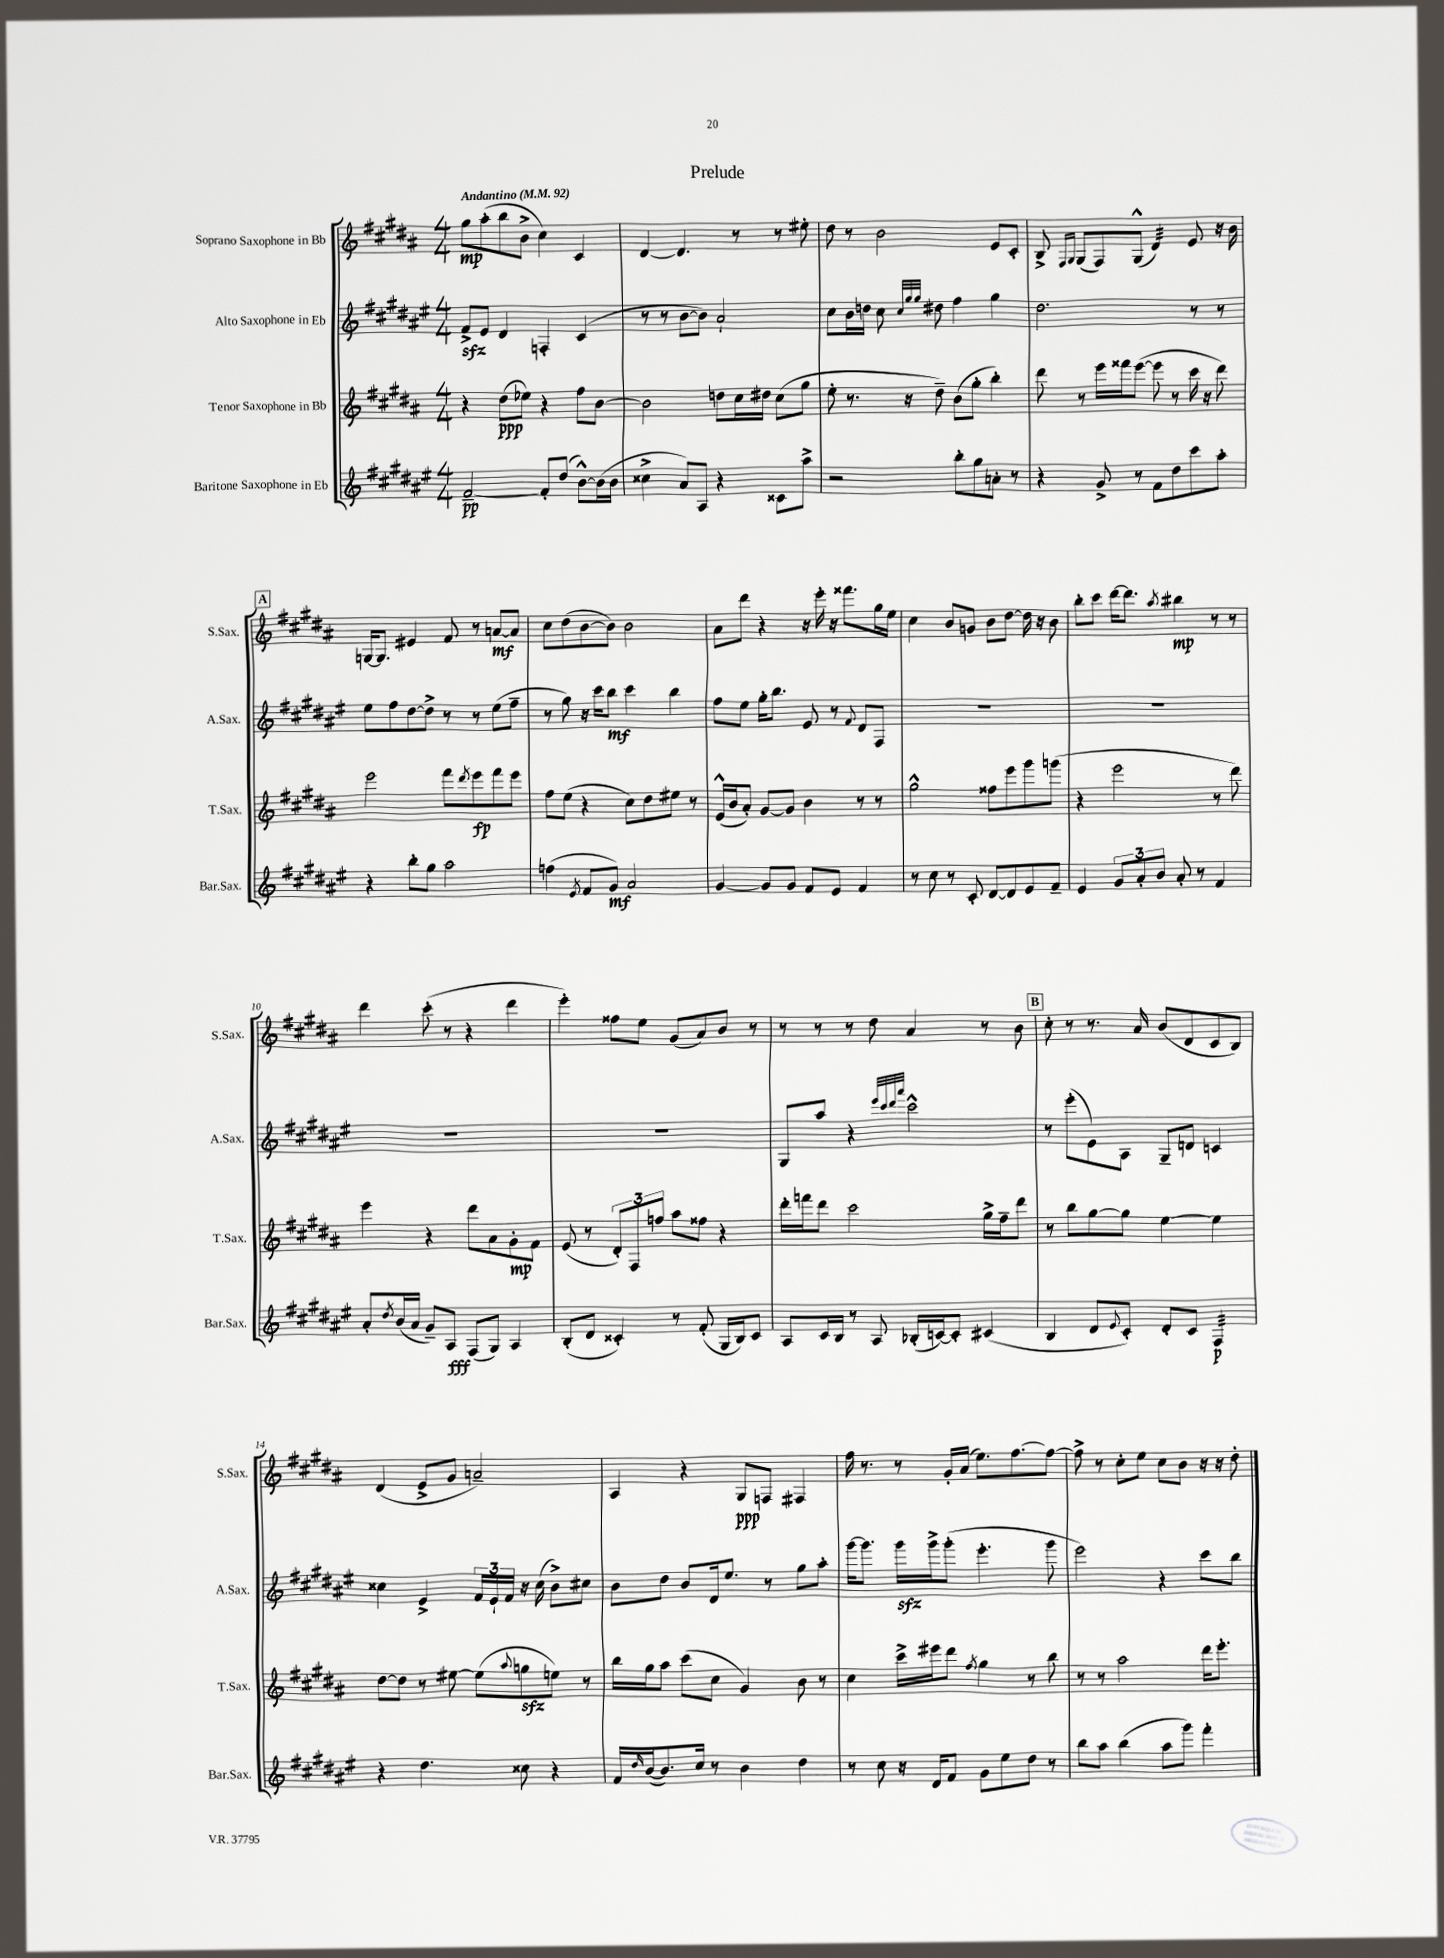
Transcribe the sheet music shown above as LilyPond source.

\header { title = "Prelude" }
<<
\new StaffGroup <<
\new Staff = "s0" \with { instrumentName = "Soprano Saxophone in Bb" shortInstrumentName = "S.Sax." } {
    \clef treble \key b \major \numericTimeSignature \time 4/4 \tempo "Andantino" 4 = 92
    gis''8\mp ais''8-.( b''8 b'8-> cis''4) cis'4 |
    dis'4~ dis'4. r8 r8 eis''8-. |
    dis''8 r8 b'2 e'8 cis'8-. |
    b8-> \grace { fis16 gis16 } gis8( fis8) gis8-^( dis'4:32) e'8 r16 b'16 |
    \mark \markup { \box "A" } g16~ g8. eis'4 fis'8 r8 a'8~\mf a'8 |
    cis''8 dis''8( b'8~ b'8) b'2 |
    ais'8 dis'''8 r4 r16 e'''16-. r16 fisis'''8. gis''16 e''16 |
    cis''4 b'8 g'8 b'8 dis''8~ dis''16 r16 b'8 |
    b''8-. cis'''8 dis'''16~ dis'''8. \acciaccatura { ais''8 } bis''4\mp r8 r8 |
    dis'''4 cis'''8-.( r8 r4 dis'''4 |
    e'''4-.) fisis''8 e''8 gis'8( ais'8) b'8 r8 |
    r8 r8 r8 dis''8 ais'4 r8 b'8 |
    \mark \markup { \box "B" } cis''8-. r8 r8. ais'16 b'8( dis'8 cis'8 b8) |
    dis'4( e'8-> gis'8 a'2--) |
    ais4 r4 gis8\ppp f8 fis4 |
    fis''16 r8. r8 gis'16-. ais'16( e''8.) fis''8.~ fis''8~ |
    fis''8-> r8 cis''8-. e''8 cis''8 b'8 r16 r16 dis''8-. \bar "|." |
}
\new Staff = "s1" \with { instrumentName = "Alto Saxophone in Eb" shortInstrumentName = "A.Sax." } {
    \clef treble \key fis \major \numericTimeSignature \time 4/4
    fis'8->\sfz eis'8 dis'4 f4-. cis'4( |
    r8 r8 b'8~ b'8) ais'2-! |
    cis''8 b'16 d''16 cis''8 \grace { cis''32 gis''32 gis''32 } dis''8 fis''4 gis''4 |
    dis''2. r8 r8 |
    \mark \markup { \box "A" } eis''8 fis''8 dis''8~ dis''8-> r8 r8 eis''8( fis''8-- |
    r8 gis''8) r16 cis'''16 b''8\mf cis'''4 b''4 |
    fis''8 eis''8 gis''16-. b''8. eis'8 r8 \appoggiatura { fis'8 } dis'8 fis8 |
    R1 |
    R1 |
    R1 |
    R1 |
    gis8 ais''8 r4 \grace { eis'''32 cis'''32 dis'''32 ais'''32 } cis'''2-^ |
    \mark \markup { \box "B" } r8 eis'''8-.( eis'8) ais8 gis8-- d'8 c'4 |
    cisis''4 eis'4-> \tuplet 3/2 { fis'16 eis'16-! fis'16 } r16 cisis''16( b'8->) cis''8 |
    b'8 dis''8 b'8 dis'16 eis''8. r8 gis''8 ais''8-. |
    gis'''16~ gis'''8. gis'''16\sfz gis'''16-> gis'''8-.( eis'''4.-. gis'''8 |
    eis'''2) r4 cis'''8 b''8 \bar "|." |
}
\new Staff = "s2" \with { instrumentName = "Tenor Saxophone in Bb" shortInstrumentName = "T.Sax." } {
    \clef treble \key b \major \numericTimeSignature \time 4/4
    r4 dis''8\ppp( ees''8) r4 fis''8 b'8~ |
    b'2 d''8 cis''16 dis''16 cis''8( gis''8 |
    e''8-. r8. r16 dis''8--) b'8( gis''8-. b''4-.) |
    dis'''8 r8 e'''16 fisis'''16 e'''8~( e'''8 r8 cis'''16 r16 dis'''8) |
    \mark \markup { \box "A" } e'''2 fis'''8 \acciaccatura { dis'''8 } e'''8\fp fis'''8 e'''8 |
    fis''8 e''8( r4 cis''8) dis''8 eis''8 r8 |
    e'16-^( b'16 ais'8-.) gis'8~ gis'8 b'4 r8 r8 |
    gis''2-^ fisis''8 e'''8 gis'''8 g'''8( |
    r4 e'''2 r8 dis'''8) |
    e'''4 r4 dis'''8 ais'8 gis'8-.\mp fis'8 |
    e'8( r8 \tuplet 3/2 { dis'8-.) fis8 f''8 } ais''8 fisis''8 r4 |
    dis'''16-. f'''16 dis'''8 cis'''2 gis''16-> fis''16-- dis'''8 |
    \mark \markup { \box "B" } r8 b''8 gis''8~ gis''8 e''4~ e''4 |
    dis''8~ dis''8 r8 eis''8~ eis''8( \appoggiatura { ais''8 } g''8\sfz e''8) r8 |
    b''16 gis''16 ais''8 cis'''8( cis''8 gis'4) b'8 r8 |
    cis''4 cis'''16-> eis'''16 dis'''8 \acciaccatura { fis''8 } gis''4 r8 b''8 |
    r8 r8 ais''2 dis'''16 e'''8.-. \bar "|." |
}
\new Staff = "s3" \with { instrumentName = "Baritone Saxophone in Eb" shortInstrumentName = "Bar.Sax." } {
    \clef treble \key fis \major \numericTimeSignature \time 4/4
    fis'2~--\pp fis'8-. dis''8( b'8~-^) b'16( b'16 |
    cisis''4-> ais'8) ais8 r4 cisis'8 ais''8-> |
    r2 b''8-. gis''8 a'8-. r8 |
    r4 gis'8-> r8 fis'8 dis''8 cis'''8 ais''8-. |
    \mark \markup { \box "A" } r4 b''8-. gis''8 ais''2 |
    f''4( \acciaccatura { eis'8 } fis'8 gis'8\mf) ais'2 |
    gis'4~ gis'8 gis'8 fis'8 eis'8 fis'4 |
    r8 cis''8 r8 cis'8-. dis'8~ dis'8 eis'8 fis'8-- |
    eis'4 \tuplet 3/2 { gis'8 ais'8-. b'8 } ais'8-. r8 fis'4 |
    ais'8-. \acciaccatura { dis''8 } b'16( ais'16 gis'8--) ais8\fff fis8( gis8) ais4 |
    b8-.( dis'8 cisis'4-.) r8 fis'8-.( gis16 b16) cisis'8 |
    ais8 cis'16 b16 r8 ais8 bes16-.( c'16~) c'8-. cis'4( |
    \mark \markup { \box "B" } b4 dis'8 \appoggiatura { eis'8 } cis'8-.) dis'8-. cis'8 fis4:32\p |
    r4 dis''4. cisis''8 r4 |
    fis'16 \grace { dis''16 } b'16~( b'8.) cis''16 r8 b'4 dis''4 |
    r8 cis''8 r16 dis'16 fis'8 gis'8 eis''8 dis''8 r8 |
    b''8 ais''8 b''4( ais''8 gis'''8) fis'''4-. \bar "|." |
}
>>
>>
